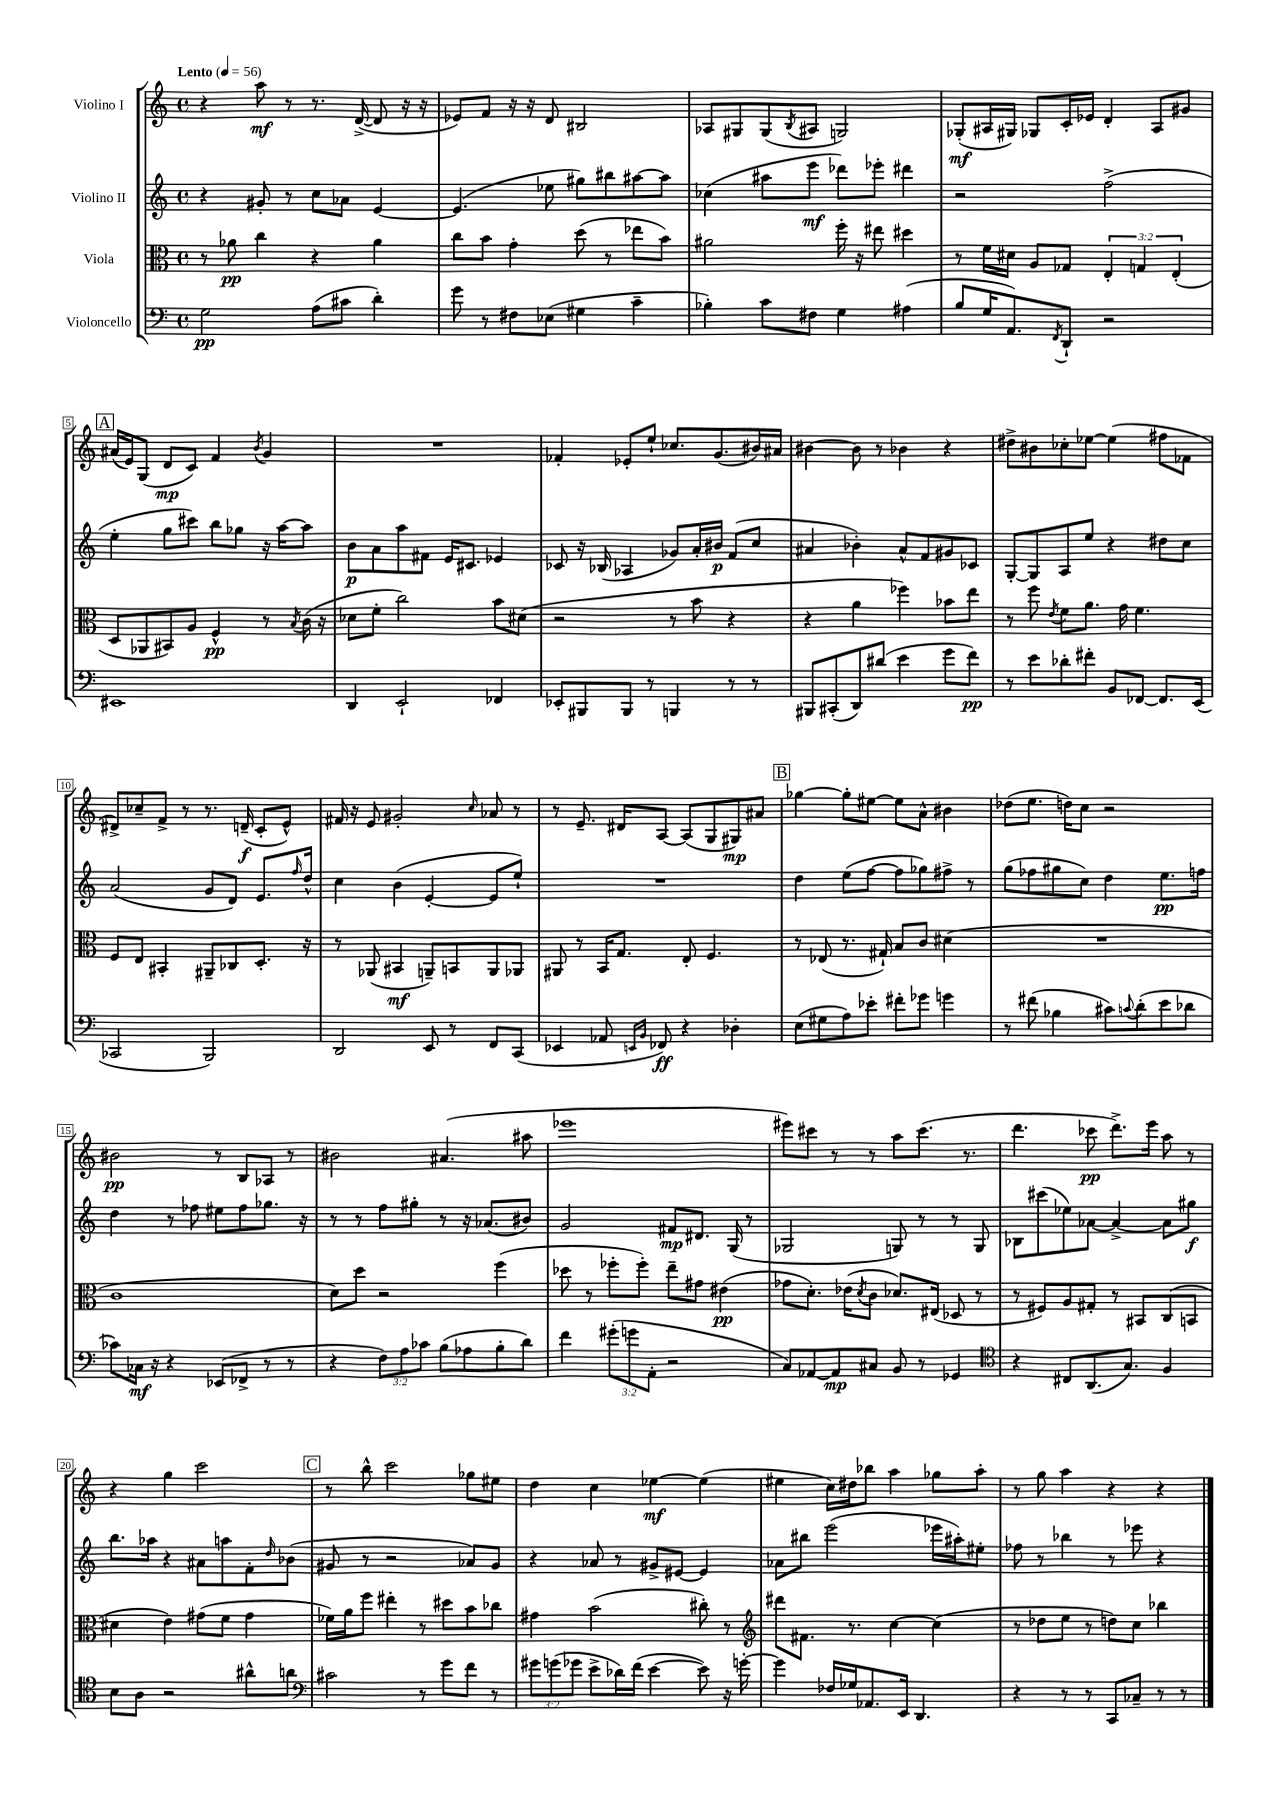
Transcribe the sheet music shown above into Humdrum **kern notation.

**kern	**kern	**kern	**kern
*staff4	*staff3	*staff2	*staff1
*clefF4	*clefC3	*clefG2	*clefG2
*k[]	*k[]	*k[]	*k[]
*M4/4	*M4/4	*M4/4	*M4/4
*met(c)	*met(c)	*met(c)	*met(c)
*MM56	*MM56	*MM56	*MM56
2G\	8r	4r	4r
.	8a-\	.	.
.	4cc\	8g#'/	8aa\
.	.	8r	8r
(8A\L	4r	8cc\L	8.r
8c#\J	.	8a-\J	.
.	.	.	([16d^/
4d'\)	4a-\	[4e/	8d/]
.	.	.	16r
.	.	.	16r
=	=	=	=
8g\	8cc\L	(4.e/]	8e-/L)
8r	8b\J	.	8f/J
8F#\L	4g'\	.	16r
.	.	.	16r
(8E-\J	.	8ee-\	8d/
4G#\	(8dd\	8gg#\L)	2B#/
.	8r	8bb#\	.
4c~\	8ee-\L	[8aa#\	.
.	8b\J)	8aa#\]J	.
=	=	=	=
4B-'\)	2a#\	(4cc-\	8A-/L
.	.	.	8G#/
8c\L	.	8aa#\L	(8G#/
.	.	.	8qB/
8F#\J	.	8eee\J	8A#/J
4G\	16ff'\	8ddd-\L)	2G/)
.	16r	.	.
.	8ee#\	8eee-'\J	.
(4A#\	4dd#\	4ddd#\	.
=	=	=	=
8B/L	8r	2r	(8G-'/L
16G/K	16f\LL	.	16A#/L
8.AA/)	16d#\JJ	.	16G#/JJ)
.	8A/L	.	8G-/L
8qFF/	.	.	.
8DD`/J	8G-/J	.	16c'/L
.	.	.	16e-/JJ
2r	6E'/	(2ff^\	4d'/
.	6G/	.	.
.	.	.	8A#/L
.	(6E'/	.	.
.	.	.	8g#/J
=	=	=	=
1EE#	8D/L	4ee'\	(16a#/LL
.	.	.	16e/J)
.	8AA-/	.	(8G/J
.	8BB#/)	8gg\L	8d/L
.	8A/J	8ccc#\J)	8c/J)
.	4F^^/	8bb\L	4f/
.	.	8gg-\J	.
.	.	.	8qb/
.	8r	16r	4g/
.	.	[16aa\LK	.
.	8qB/	.	.
.	(16c\	8aa\]J	.
.	16r	.	.
=	=	=	=
4DD/	8d-\L	8b\L	1r
.	8f'\J	8a\	.
2EE`/	2cc\)	8aa\	.
.	.	8f#\J	.
.	.	16e/LK	.
.	.	8.c#/J	.
4FF-/	8b\L	4e-/	.
.	(8d#\J	.	.
=	=	=	=
8EE-'/L	2r	8c-/	4f-'/
8BBB#/	.	16r	.
.	.	(16B-/	.
8BBB#/J	.	4A-/	8e-'/L
8r	.	.	8ee`/J
4BBB/	8r	8g-/L)	8.cc-/L
.	8b\	16a'/L	.
.	.	16b#/JJ	(8.g/
8r	4r	(8f/L	.
8r	.	8cc/J	16b#/L)
.	.	.	16a#/JJ
=	=	=	=
8BBB#/L	4r	4a#/	[4b#\
(8CC#'/	.	.	.
8DD/)	4a\	4b-'\)	8b#\]
(8d#/J	.	.	8r
4e\	4ff-\)	8a#^^/L	4b-\
.	.	8f/	.
8g\L	8b-\L	8g#/	4r
8f\J)	8ee\J	8c-/J	.
=	=	=	=
8r	8r	[8G'/L	8dd#^\L
8e\L	8ff\	8G/]	8b#\
.	8qe/	.	.
8d-'\	8f\L	8A/	8cc-'\
8f#'\J	8.a\J	8ee/J	[8ee-\J
8BB/L	.	4r	(4ee-\]
.	16g\	.	.
[8FF-/J	4.f\	.	.
8.FF-/]L	.	8dd#\L	8ff#\L
.	.	8cc\J	8f-\J
(16EE/Jk	.	.	.
=	=	=	=
2CC-/	8F/L	(2a/	8d#^/L)
.	8E/J	.	8cc-~/
.	4BB#'/	.	8f^/J
.	.	.	8r
2BBB/)	8AA#~/L	8g/L	8.r
.	8C-/	8d/J)	.
.	.	.	(16d~/
.	8.D'/J	8.e/L	8c'/L
.	.	.	8e^^/J)
.	.	16qqff/	.
.	16r	16dd^^/Jk	.
=	=	=	=
2DD/	8r	4cc\	16f#/
.	.	.	16r
.	(8AA-/	.	8e/
.	4BB#/	(4b\	2g#'/
8EE/	8AA~/L)	[4e'/	.
8r	8BB/	.	.
.	.	.	16qqcc/
8FF/L	8AA/	8e/]L	8a-/
(8CC/J	8AA-/J	8ee`/J)	8r
=	=	=	=
4EE-/	8AA#/	1r	8r
.	8r	.	8.e~/
8AA-/	16BB/LK	.	.
.	8.G/J	.	16d#/LK
16qqEE/LL	.	.	.
16qqBB/JJ	.	.	.
8FF-/)	.	.	[8A/J
4r	8E'/	.	(8A/]L
.	4.F/	.	8G/
4D-'\	.	.	8G#/)
.	.	.	8a#/J
=	=	=	=
(8E\L	8r	4dd\	[4gg-\
8G#\	(8E-/	.	.
8A\)	8.r	(8ee\L	8gg-'\]L
8e-'\J	.	[8ff\J	[8ee#\J
.	16G#`/)	.	.
8f#'\L	8B/L	8ff\]L	8ee#\]L
8g-\J	8c/J	8gg-\)	8a^^\J
4g\	(4d#\	8ff#^\J	4b#\
.	.	8r	.
=	=	=	=
8r	1r	(8gg\L	(8dd-\L
(8f#\	.	8ff-\	8.ee\J
4B-\	.	8gg#\	.
.	.	.	16dd\LK)
.	.	8cc\J)	8cc\J
8c#\L)	.	4dd\	2r
8qqc/	.	.	.
(8d'\	.	.	.
8e\	.	8.ee\L	.
8d-\J	.	.	.
.	.	16ff\Jk	.
=	=	=	=
8c-\L)	1c	4dd\	2b#\
16C-\Jk	.	.	.
16r	.	.	.
4r	.	8r	.
.	.	8ff-\	.
(8EE-/L	.	8ee#\L	8r
8FF-^/J	.	8ff-\	8B/L
8r	.	8.gg-\J	8A-/J
8r	.	.	8r
.	.	16r	.
=	=	=	=
4r	8d\L)	8r	2b#\
.	8dd\J	8r	.
12F\L)	2r	8ff\L	.
12A\	.	.	.
.	.	8gg#'\J	.
12c-\J	.	.	.
(8B\L	.	8r	(4.a#/
8A-\	.	16r	.
.	.	(8.a-/L	.
8B'\	(4ff\	.	.
8d\J)	.	8b#/J)	8aa#\
=	=	=	=
4f\	8dd-\	2g/	1eee-
.	8r	.	.
(12g#'\L	8ff-'\L	.	.
12g\	.	.	.
.	8ff-'\J)	.	.
12AA'\J	.	.	.
2r	8ee~\L	8f#/L	.
.	8g#\J	8.d#/J	.
.	(4e#\	.	.
.	.	(16G/	.
.	.	8r	.
=	=	=	=
8C/L)	8g-\L	2G-/	8eee#\L)
[8AA-/	8.d'\J)	.	8ccc#\J
8AA-/]	.	.	8r
.	(16e-\LK	.	.
.	8qd/	.	.
8C#/J	8c\J	.	8r
8BB/	8.d-/L)	8G/)	8aa\L
8r	.	8r	(8.ccc#\J
.	(16E#/Jk	.	.
4GG-/	8D-/	8r	.
.	.	.	8.r
.	8r	8G/	.
=	=	=	=
*clefC4	*	*	*
4r	8r	8B-\L	4.ddd\
.	8F#/L)	(8ccc#\	.
8C#/L	8A/	8ee-\)	.
(8.AA/	8G#'/J	[8a-\J	8ccc-\
.	8r	4a-^/_	8.ddd^\L)
8.G/J)	.	.	.
.	8BB#/L	.	.
.	.	.	16eee\Jk
4F/	(8C/	8a-\]L	8aa\
.	8BB/J	8gg#\J	8r
=	=	=	=
8B\L	4d#\	8.bb\L	4r
8A\J	.	.	.
.	.	16aa-\Jk	.
2r	4e\)	4r	4gg\
.	(8g#\L	8a#\L	2ccc\
.	8f\J	8aa\	.
8a#^^\L	4g#\	8f'\	.
.	.	16qqdd/	.
8a\J	.	(8b-\J	.
=	=	=	=
*clefF4	*	*	*
2c#\	16f-\LL)	8g#/	8r
.	16a\J	.	.
.	8ff\J	8r	8bb^^\
.	4ee#'\	2r	2ccc\
8r	8r	.	.
8g\L	8dd#\L	.	.
8f\J	8b\	8a-/L)	8gg-\L
8r	8cc-\J	8g#/J	8ee#\J
=	=	=	=
12g#\L	4g#\	4r	4dd\
(12g\	.	.	.
12g-\J	.	.	.
8e^\L	(2b\	8a-/	4cc\
16d-\L)	.	8r	.
(16f\JJ	.	.	.
[4e\	.	8g#^/L	[4ee-\
.	.	[8e#/J	.
8e\])	8cc#'\)	4e#/]	(4ee-\]
16r	8r	.	.
[16g'\	.	.	.
=	=	=	=
*	*clefG2	*	*
4g\]	8ddd#\L	8a-\L	4ee#\
.	8.f#\J	8bb#\J	.
16F-/LL	.	(2eee\	16cc\LL)
16G-/J	8.r	.	16dd#\J
8.AA-/	.	.	8bb-\J
.	[4cc\	.	4aa\
16EE/Jk	.	.	.
4.DD/	.	.	.
.	(4cc\]	16eee-\LL	8gg-\L
.	.	16aa#'\J)	.
.	.	8ee#'\J	8aa'\J
=	=	=	=
4r	8r	8ff-\	8r
.	8dd-\L	8r	8gg\
8r	8ee\J	4bb-\	4aa\
8r	8r	.	.
8CC/L	8dd\L)	8r	4r
8C-~/J	8cc\J	8eee-\	.
8r	4bb-\	4r	4r
8r	.	.	.
==	==	==	==
*-	*-	*-	*-
